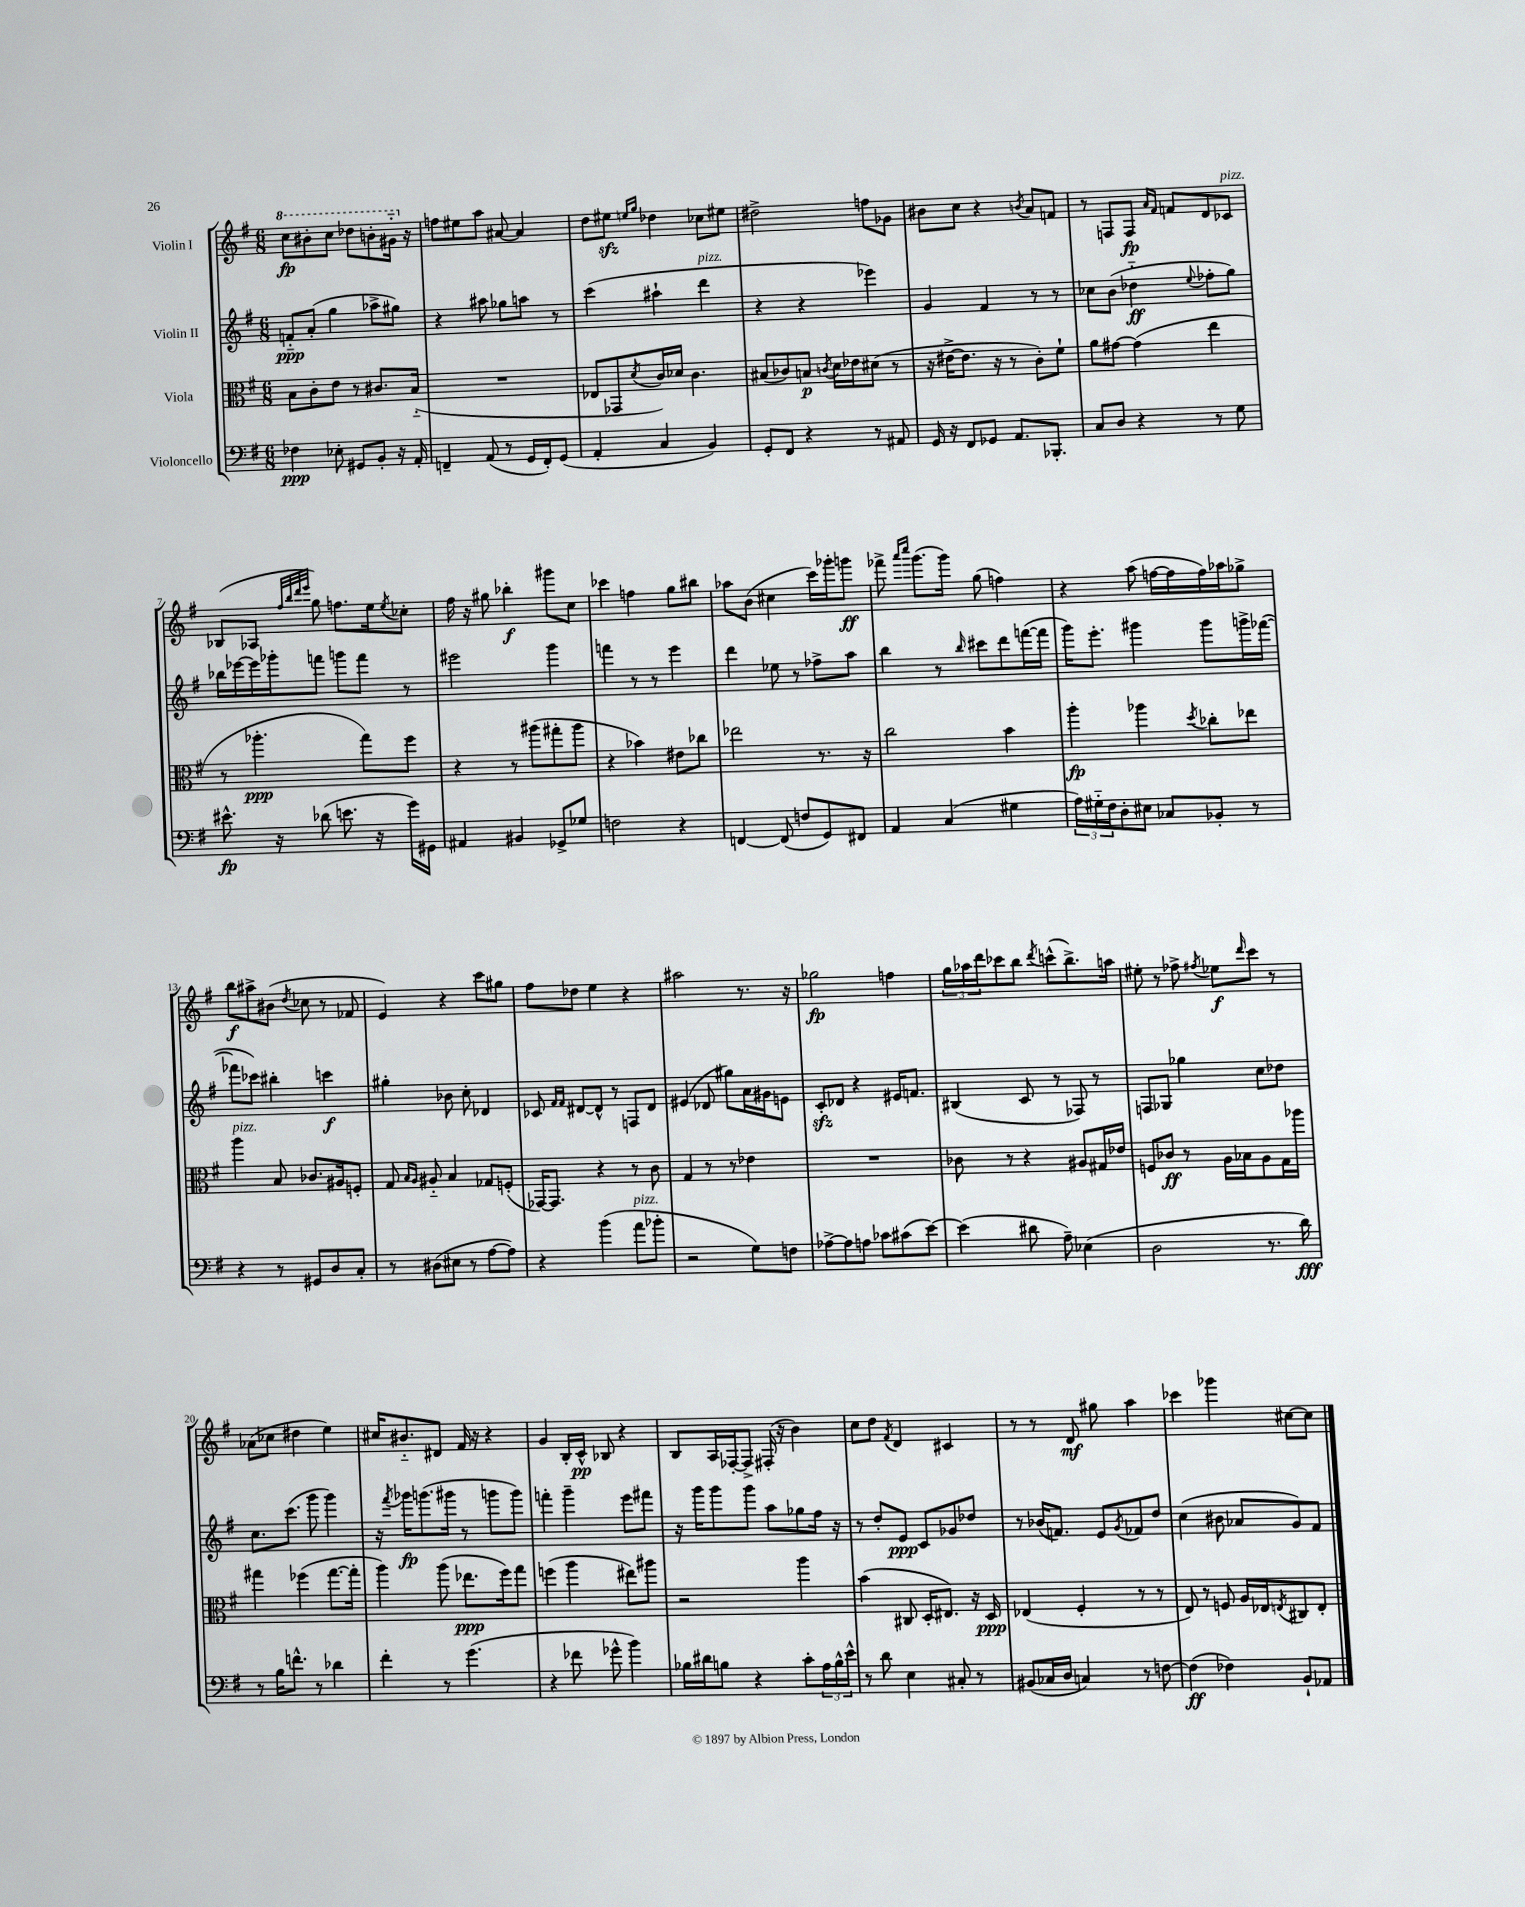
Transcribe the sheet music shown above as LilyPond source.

<<
\new StaffGroup <<
\new Staff = "s0" \with { instrumentName = "Violin I" } {
    \clef treble \key g \major \numericTimeSignature \time 6/8
    \ottava #1 c'''8\fp bis''8-. c'''8 des'''8 b''8-. gis''16-_ \ottava #0 r16 |
    f''8 eis''8 a''8 ais'8~ ais'4 |
    d''8 eis''8\sfz \grace { e''16 g''16 } des''4 ces''8 eis''8 |
    dis''2-> f''8 ges'8 |
    bis'8 c''8 r4 \acciaccatura { b'8 } a'8 f'8 |
    r8 f8 f8\fp \grace { a'16 fis'16 } f'8 d'8 ces'8^\markup { \italic "pizz." } |
    bes8( aes8 \grace { fis''32 b''32 d'''32 e'''32 } g''8) f''8. e''16 \acciaccatura { e''8 } ces''8-. |
    fis''16 r16 gis''8 bes''4-.\f gis'''8 c''8 |
    ces'''4 f''4 g''8 bis''8 |
    aes''8 b'8( cis''4 c'''16) ges'''16-. g'''8\ff |
    fes'''8-> \grace { a'''16 c''''16 } g'''8.( g'''16) g''8( f''4) |
    r4 a''8( f''16~ f''16 f''16) aes''16 ges''8-> |
    b''8\f ais''8-> bis'8( \acciaccatura { d''8 } ces''8 r8 fes'8 |
    e'4) r4 c'''8 gis''8 |
    fis''8 des''8 e''4 r4 |
    ais''2 r8. r16 |
    ges''2\fp f''4 |
    \tuplet 3/2 { g''16 aes''16 d'''16 } ces'''8 b''8 \acciaccatura { d'''8 } c'''8-^( b''8.->) a''16 |
    eis''8-. r8 fes''8-> \acciaccatura { fis''8 } ees''8\f \grace { d'''16 } c'''8 r8 |
    aes'8( ces''8 dis''4 e''4) |
    cis''16 bis'8.-_ dis'8 fis'16 r16 r4 |
    g'4 b16-. c'16-^\pp bes8 r4 |
    b8 a16 fes16~-. fes8-> fis16-.( r16 b'4) |
    c''8 d''8 \acciaccatura { fis'8 } d'4 cis'4 |
    r8 r8 d'8\mf gis''8 a''4 |
    ces'''4 ges'''4 cis''8~ cis''8 \bar "|." |
}
\new Staff = "s1" \with { instrumentName = "Violin II" } {
    \clef treble \key g \major \numericTimeSignature \time 6/8
    f'8-_\ppp a'8-.( g''4 aes''8-> gis''8) |
    r4 ais''8 ges''8 a''8 r8 |
    c'''4( ais''4-! d'''4^\markup { \italic "pizz." } |
    r4 r4 ees'''4) |
    g'4 fis'4 r8 r8 |
    ces''8 b'8( des''4-_\ff \appoggiatura { e''8 } fes''8-. g''8) |
    bes''16 ees'''16~ ees'''16 ges'''16-. f'''8 g'''8 f'''8 r8 |
    eis'''2 g'''4 |
    f'''4 r8 r8 e'''4 |
    d'''4 ees''8 r8 fes''8-> a''8 |
    b''4 r8 \grace { b''16 } cis'''8 d'''8 f'''16~( f'''16 |
    g'''16) e'''8.-. gis'''4 gis'''8 g'''16-> fes'''16~( |
    fes'''8 ces'''8) bis''4-. c'''4\f |
    gis''4-. bes'8 c''8-. des'4 |
    ces'8 \grace { fis'16 fis'16 } dis'8~ dis'8-^ r8 f8 dis'8 |
    eis'4( des'8 gis''8) a'16 gis'16 e'8 |
    c'8-.\sfz des'8 r4 eis'16 f'8. |
    bis4( c'8 r8 fes8) r8 |
    f8 ges8 ges''4 c''8 des''8 |
    c''8. c'''8.( g'''8 g'''4) |
    r16 \acciaccatura { fis'''8 } ges'''16\fp g'''8.( gis'''16 r8 g'''8 g'''8) |
    f'''4-. g'''4-- e'''8 fis'''8 |
    r16 g'''16 g'''8 g'''8 a''8 ges''8 fis''16 r16 |
    r8 d''8-. e'8\ppp c'8 ges'8 des''8 |
    r8 bes'16( f'8.) e'8 \acciaccatura { g'8 } fes'8 d''8 |
    c''4( bis'8 aes'8 g'8) fis'8 \bar "|." |
}
\new Staff = "s2" \with { instrumentName = "Viola" } {
    \clef alto \key g \major \numericTimeSignature \time 6/8
    b8 c'8-. e'8 r8 cis'8. b16-_( |
    R2. |
    ees8 ges,8 \acciaccatura { d'8 } c'16) des'16 c'4. |
    bis8( ces'8) b8\p \acciaccatura { c'8 } d'16 ees'16 dis'8( r8 |
    r16 eis'16~-> eis'8. r16 r8 c'8-.) fis'8-! |
    a'8 gis'8~ gis'4( e''4 |
    r8 aes''4.-.\ppp g''8) fis''8 |
    r4 r8 ais''8( gis''8-. ais''8 |
    r4 bes'4) eis'8 ces''8 |
    ees''2 r8. r16 |
    c''2 b'4 |
    a''4-.\fp aes''4 \acciaccatura { d''8 } ces''8-. ees''8 |
    a''4^\markup { \italic "pizz." } b8 ces'8. ais16 f8-. |
    g8 \grace { b16 a16 } ais8-_ b4 ges8 f8-.( |
    ges,16~) ges,8. r4 r8 c'8 |
    g4 r8 r8 ees'4 |
    R2. |
    ces'8 r8 r4 ais8 gis16 ees'16 |
    f8 ces'8\ff r8 a16 bes16 a8 g16 aes''16 |
    gis''4 fes''4( gis''8.~ gis''16-. |
    a''4) a''8( ees''8.\ppp fis''16) g''8 |
    f''4( a''4 eis''8) ais''8 |
    r2 a''4 |
    b'4( cis8 d16-. eis8.) r16 d16\ppp |
    ees4( fis4-. r8 r8 |
    e8) r8 f8 a16 ees16 \acciaccatura { e8 } cis8 e8-. \bar "|." |
}
\new Staff = "s3" \with { instrumentName = "Violoncello" } {
    \clef bass \key g \major \numericTimeSignature \time 6/8
    fes4\ppp ees8-. gis,8 b,8-. r16 a,16-. |
    f,4-- a,8( r8 g,16 f,16-.) g,8( |
    a,4-. c4 b,4) |
    g,8-. fis,8 r4 r8 ais,8 |
    g,16 r16 fis,8 ges,8 a,8. bes,,8.-. |
    c8 d8 r4 r8 g8 |
    eis'8.-^\fp r16 des'8( e'8. r16 g'16) gis,16 |
    ais,4 bis,4 ges,8-> ges8 |
    f2 r4 |
    f,4~ f,8( f8 g,8) fis,8 |
    a,4 c4( gis4 |
    \tuplet 3/2 { a16) gis16-_ fis16 } d8-. eis8 ces8 bes,8-. r8 |
    r4 r8 gis,8 d8 c8-. |
    r8 dis8( eis8 r8 a8~ a8) |
    r4 b'4( a'8^\markup { \italic "pizz." } bes'8-. |
    r2 g8) f8 |
    aes8~-> aes8 a8 ces'8 cis'8( e'8~) |
    e'4( dis'8 a8--) ees4( |
    d2 r8. d'16\fff) |
    r8 b16 f'8.-^ r8 des'4 |
    fis'4-. r8 g'4.( |
    r4 fes'8 ges'8-^ b'4) |
    bes16 dis'16 b8 r4 c'8-. \tuplet 3/2 { a16 b16-^ e'16-^ } |
    r8 d'8 e4 cis8-. r8 |
    bis,8( ces16 d16 c4) r8 f8~ |
    f4\ff( fes4) b,8-! aes,8 \bar "|." |
}
>>
>>
